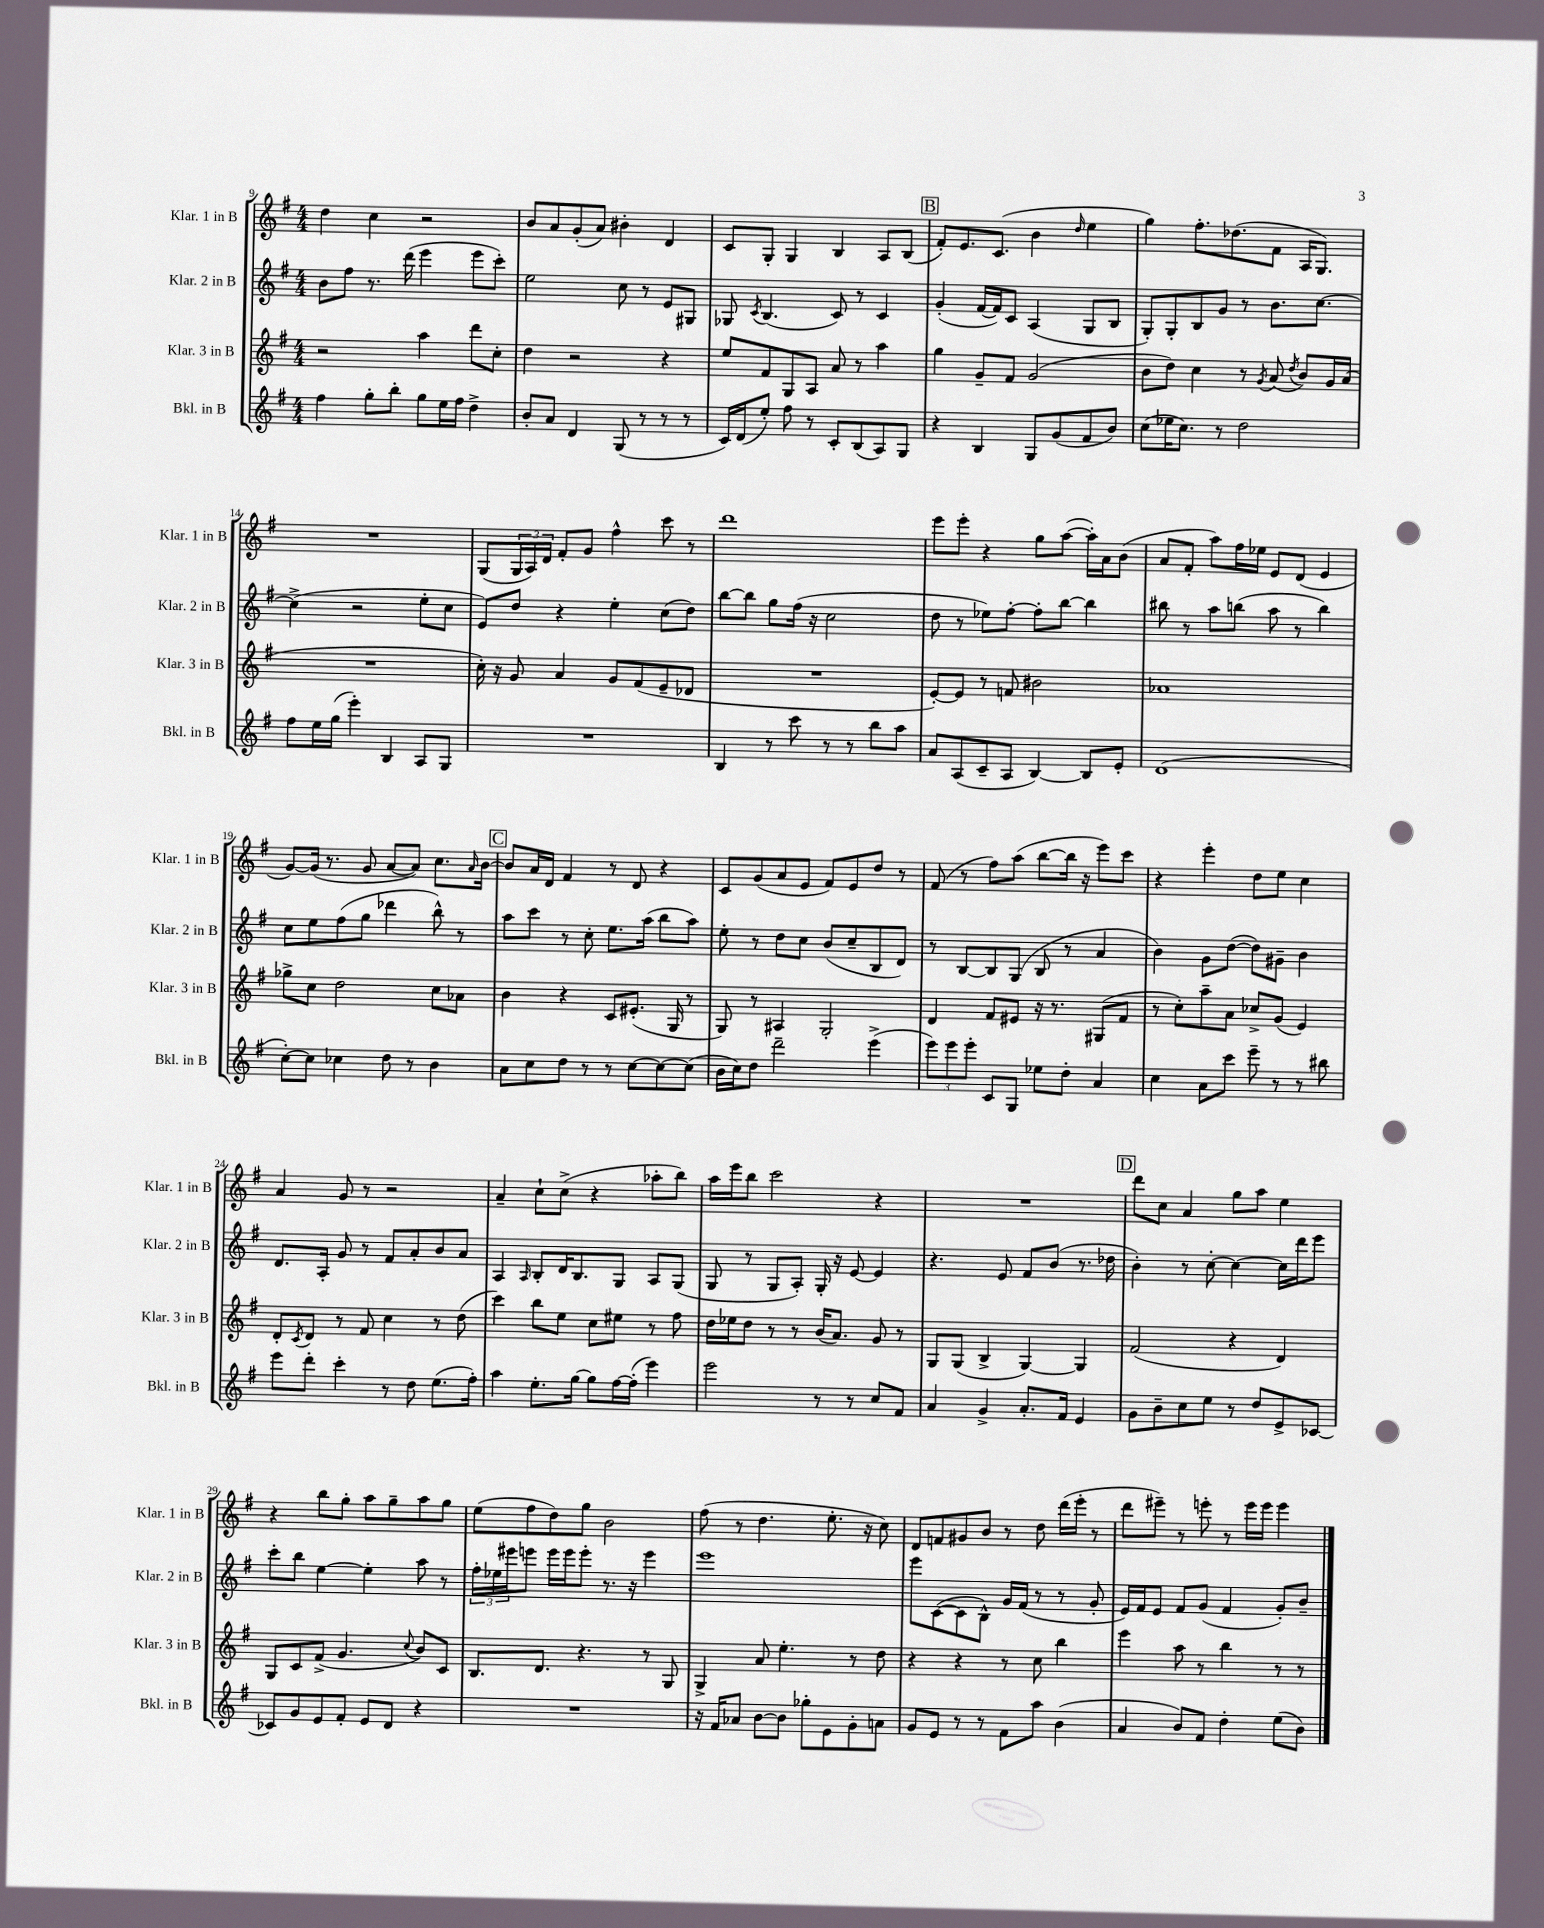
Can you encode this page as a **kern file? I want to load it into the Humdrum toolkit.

**kern	**kern	**kern	**kern
*staff4	*staff3	*staff2	*staff1
*clefG2	*clefG2	*clefG2	*clefG2
*k[f#]	*k[f#]	*k[f#]	*k[f#]
*M4/4	*M4/4	*M4/4	*M4/4
4ff#\	2r	8b\L	4dd\
.	.	8ff#\J	.
8gg'\L	.	8.r	4cc\
8bb'\J	.	.	.
.	.	(16ddd\	.
8gg\L	4aa\	4eee\	2r
16ee\L	.	.	.
16ff#\JJ	.	.	.
4dd^\	8ddd\L	8eee\L	.
.	8cc'\J	8ccc'\J)	.
=	=	=	=
8b'/L	4dd\	2ee\	8b/L
8a/J	.	.	8a/
4d/	2r	.	(8g'/
.	.	.	8a/J)
(8G/	.	8cc\	4b#'\
8r	.	8r	.
8r	4r	8e/L	4d/
8r	.	8G#/J	.
=	=	=	=
16c/LL)	8ee/L	8G-/	8c/L
(16d/J	.	.	.
.	.	8qc/	.
8ee'/J)	8f#/	(4.B/	8G'/J
8ff#\	8G/	.	4G/
8r	8A/J	.	.
8c'/L	8a/	8c/)	4B/
(8B/	8r	8r	.
8A/)	4aa\	4c/	8A/L
8G/J	.	.	(8B/J
=	=	=	=
4r	4gg\	(4g'/	8f#'/L)
.	.	.	8.e/
4B/	8g~/L	[16f#/LL	.
.	.	16f#/]J)	(8.c/J
.	8f#/J	8c/J	.
8G/L	(2g/	(4A/	4b\
(8g/	.	.	.
.	.	.	16qqdd/
8f#/	.	8G/L	4ee\
8b/J)	.	8B/J	.
=	=	=	=
(8cc\L	8b\L	8G'/L)	4gg\)
16ee-\K	8dd\J)	8G'/	.
8.cc\J)	.	.	.
.	4cc\	8B/	8.ff#'\L
8r	.	8g/J	.
.	.	.	(8.dd-\
2dd\	8r	8r	.
.	8qg/	.	.
.	(8a/	8.b\L	8f#\J
.	8qdd/	.	.
.	8b/L)	.	16A/LK
.	.	[8.cc\J	8.G/J)
.	16g/L	.	.
.	(16a/JJ	.	.
=	=	=	=
8ff#\L	1r	(4cc^\]	1r
16ee\L	.	.	.
(16gg\JJ	.	.	.
4eee'\)	.	2r	.
4B/	.	.	.
8A/L	.	8ee'\L	.
8G/J	.	8cc\J	.
=	=	=	=
1r	16cc'\)	8e/L)	(8G/L
.	16r	.	.
.	8g/	8dd/J	24G/L
.	.	.	24A/)
.	.	.	24d/JJ
.	4a/	4r	8f#'/L
.	.	.	8g/J
.	8g/L	4ee'\	4ff#^^\
.	(8f#/	.	.
.	8e~/	(8cc\L	8ccc\
.	8d-/J	8dd\J)	8r
=	=	=	=
4B/	1r	[8bb\L	1ddd
.	.	8bb\]J	.
8r	.	8gg\L	.
8ccc\	.	(16ff#\Jk	.
.	.	16r	.
8r	.	2cc\	.
8r	.	.	.
8bb\L	.	.	.
8aa\J	.	.	.
=	=	=	=
8a/L	[8e'/L)	8dd\	8eee\L
(8A/	8e/]J	8r	8eee'\J
8c~/	8r	8ee-\L)	4r
8A/J	8f/	[8ff#'\J	.
[4B/)	2b#\	8ff#'\]L	8gg\L
.	.	[8bb\J	([8aa\J
8B/]L	.	4bb\]	16aa'\]LL)
.	.	.	16a\J
8e'/J	.	.	(8b\J
=	=	=	=
(1d	1a-	8bb#\	8a/L
.	.	8r	8f#'/J
.	.	8aa\L	8aa\L)
.	.	(8bb\J	16ff#\L
.	.	.	16ee-\JJ
.	.	8aa\	8e/L
.	.	8r	(8d/J
.	.	4bb\)	4e/
=	=	=	=
[8cc'\L)	8gg-^\L	8cc\L	[8g/L)
8cc\]J	8cc\J	8ee\	(16g/]Jk
.	.	.	8.r
4cc-\	2dd\	(8ff#\	.
.	.	8gg\J	8g/
8dd\	.	4ddd-\	[8a/L
8r	.	.	8a/]J)
4b\	8cc\L	8bb^^\)	8.cc\L
.	8a-\J	8r	.
.	.	.	16qqa/
.	.	.	[16b\Jk
=	=	=	=
8a\L	4b\	8aa\L	8b/]L
8cc\	.	8ccc\J	16a/L
.	.	.	16d/JJ
8dd\J	4r	8r	4f#/
8r	.	8cc'\	.
8r	8c/L	8.ee\L	8r
[8cc\L	(8.e#'/J	.	8d/
.	.	(16aa\Jk	.
8cc\_	.	8bb\L	4r
.	16G/	.	.
(8cc\]J	8r	8aa\J)	.
=	=	=	=
16b\LL	8G/)	8ee'\	8c/L
16cc\J)	.	.	.
8dd\J	8r	8r	(8g/
2ddd~\	4A#/	8dd\L	8a/
.	.	8cc\J	8e/J
.	2G'/	(8b/L	8f#/L)
.	.	8cc~/	8e/
(4eee^\	.	8B/	8dd/J
.	.	8d/J)	8r
=	=	=	=
12eee\L)	4d/	8r	(8f#/
12eee\	.	.	.
.	.	[8B/L	8r
12eee'\J	.	.	.
8c/L	8f#/L	8B/]	8ff#\L)
8G/J	8e#/J	(8G/J	(8aa\J
8ee-\L	16r	8B/	[8bb\L
.	8.r	.	.
8dd'\J	.	8r	16bb\]Jk
.	.	.	16r
4a/	(8G#/L	4a/	8eee\L)
.	8f#/J	.	8ccc\J
=	=	=	=
4cc\	8r	4b\)	4r
.	8cc'\L)	.	.
8a\L	8aa~\	8g\L	4eee'\
8ccc\J	8a\J	([8dd\J	.
8eee~\	8cc-^/L	8dd\]L)	8dd\L
8r	(8g/J	8g#~\J	8ee\J
8r	4e/)	4b\	4cc\
8bb#\	.	.	.
=	=	=	=
8eee\L	8d'/L	8.d/L	4a/
.	8qc/	.	.
8ddd'\J	8d/J	.	.
.	.	16A'/Jk	.
4ccc'\	8r	8g/	8g/
.	8f#/	8r	8r
8r	4cc\	8f#/L	2r
8dd\	.	8a'/	.
(8.ee\L	8r	8b/	.
.	(8dd\	8a/J	.
16ff#'\Jk)	.	.	.
=	=	=	=
4aa\	4ccc\)	4A/	4a~/
.	.	16qqA/	.
8.ee'\L	8bb\L	8B'/L	8cc`\L
.	8ee\J	16d/K	(8cc^\J
[16gg\Jk	.	8.B/	.
8gg\]L	8cc\L	.	4r
[16ff#\L	8ee#\J	8G/J	.
(16ff#'\]JJ	.	.	.
4eee\)	8r	8A/L	8aa-'\L
.	8ff#\	(8G/J	8bb\J)
=	=	=	=
2eee\	16dd\LL	8G/	16aa\LL
.	16ee-\J	.	16eee\J
.	8dd\J	8r	8bb\J
.	8r	8G/L	2ccc\
.	8r	8A'/J)	.
8r	(16b/LK	16G'/	.
.	8.a/J)	16r	.
8r	.	[8e/	.
8cc/L	8g/	4e/]	4r
8f#/J	8r	.	.
=	=	=	=
4a/	8G/L	4.r	1r
.	(8G/J	.	.
4g^/	4B^/	.	.
.	.	8e/	.
8.a'/L	[4G/)	8f#/L	.
.	.	(8b/J	.
16f#/Jk	.	.	.
4e/	4G/]	8.r	.
.	.	16dd-\	.
=	=	=	=
8g\L	(2f#/	4b'\)	8ddd\L
8b~\	.	.	8cc\J
8cc\	.	8r	4a/
8ee\J	.	[8cc'\	.
8r	4r	4cc\_	8gg\L
8dd/L	.	.	8aa\J
8e^/	4d/)	16cc\]LL	4ee\
.	.	16ddd\J	.
[8c-/J	.	8eee\J	.
=	=	=	=
8c-/]L	8G/L	8ccc'\L	4r
8g/	8c/	8bb\J	.
8e/	(8f#^/J	[4ee\	8bb\L
8f#'/J	4.g/	.	8gg'\J
8e/L	.	4ee'\]	8aa\L
8d/J	.	.	8gg~\
.	8qqcc/	.	.
4r	8b/L)	8aa\	8aa\
.	8c/J	8r	8gg\J
=	=	=	=
1r	8.B/L	24ff#'\LL	(8ee\L
.	.	24ee-\	.
.	.	24eee#\J	.
.	.	8eee\J	8ff#\
.	8.d/J	.	.
.	.	16eee\LL	8dd\)
.	.	16eee\J	.
.	4.r	8eee'\J	8gg\J
.	.	8.r	2b\
.	.	16r	.
.	8r	4eee\	.
.	8G/	.	.
=	=	=	=
16r	4G^/	1eee	(8ff#\
16f#/LK	.	.	.
8a-/J	.	.	8r
[8b\L	8a/	.	4.dd\
8b\]J	4.ee'\	.	.
8gg-'\L	.	.	.
8e\	.	.	8.ee'\
8g'\	8r	.	.
.	.	.	16r
8a\J	8dd\	.	8cc\)
=	=	=	=
8g/L	4r	8eee\L	8d/L
8e/J	.	([8c\	8f/
8r	4r	8c\]	8g#/
8r	.	8B^^\J)	8b/J
8f#\L	8r	16g/LL	8r
.	.	(16f#/JJ	.
8aa\J	8cc\	8r	8dd\
(4b\	4bb\	8r	(16ddd\LL
.	.	.	16eee'\JJ
.	.	8g'/	8r
=	=	=	=
4a/	4eee\	16e/LL)	8ddd\L
.	.	16f#/J	.
.	.	8e/J	8eee#~\J)
8b/L)	8aa\	8f#/L	8r
8f#/J	8r	(8g/J	8eee'\
4dd'\	4bb\	4f#/	8r
.	.	.	16eee\LL
.	.	.	16eee\JJ
(8ee\L	8r	8g'/L)	4eee\
8b\J)	8r	8b~/J	.
==	==	==	==
*-	*-	*-	*-
